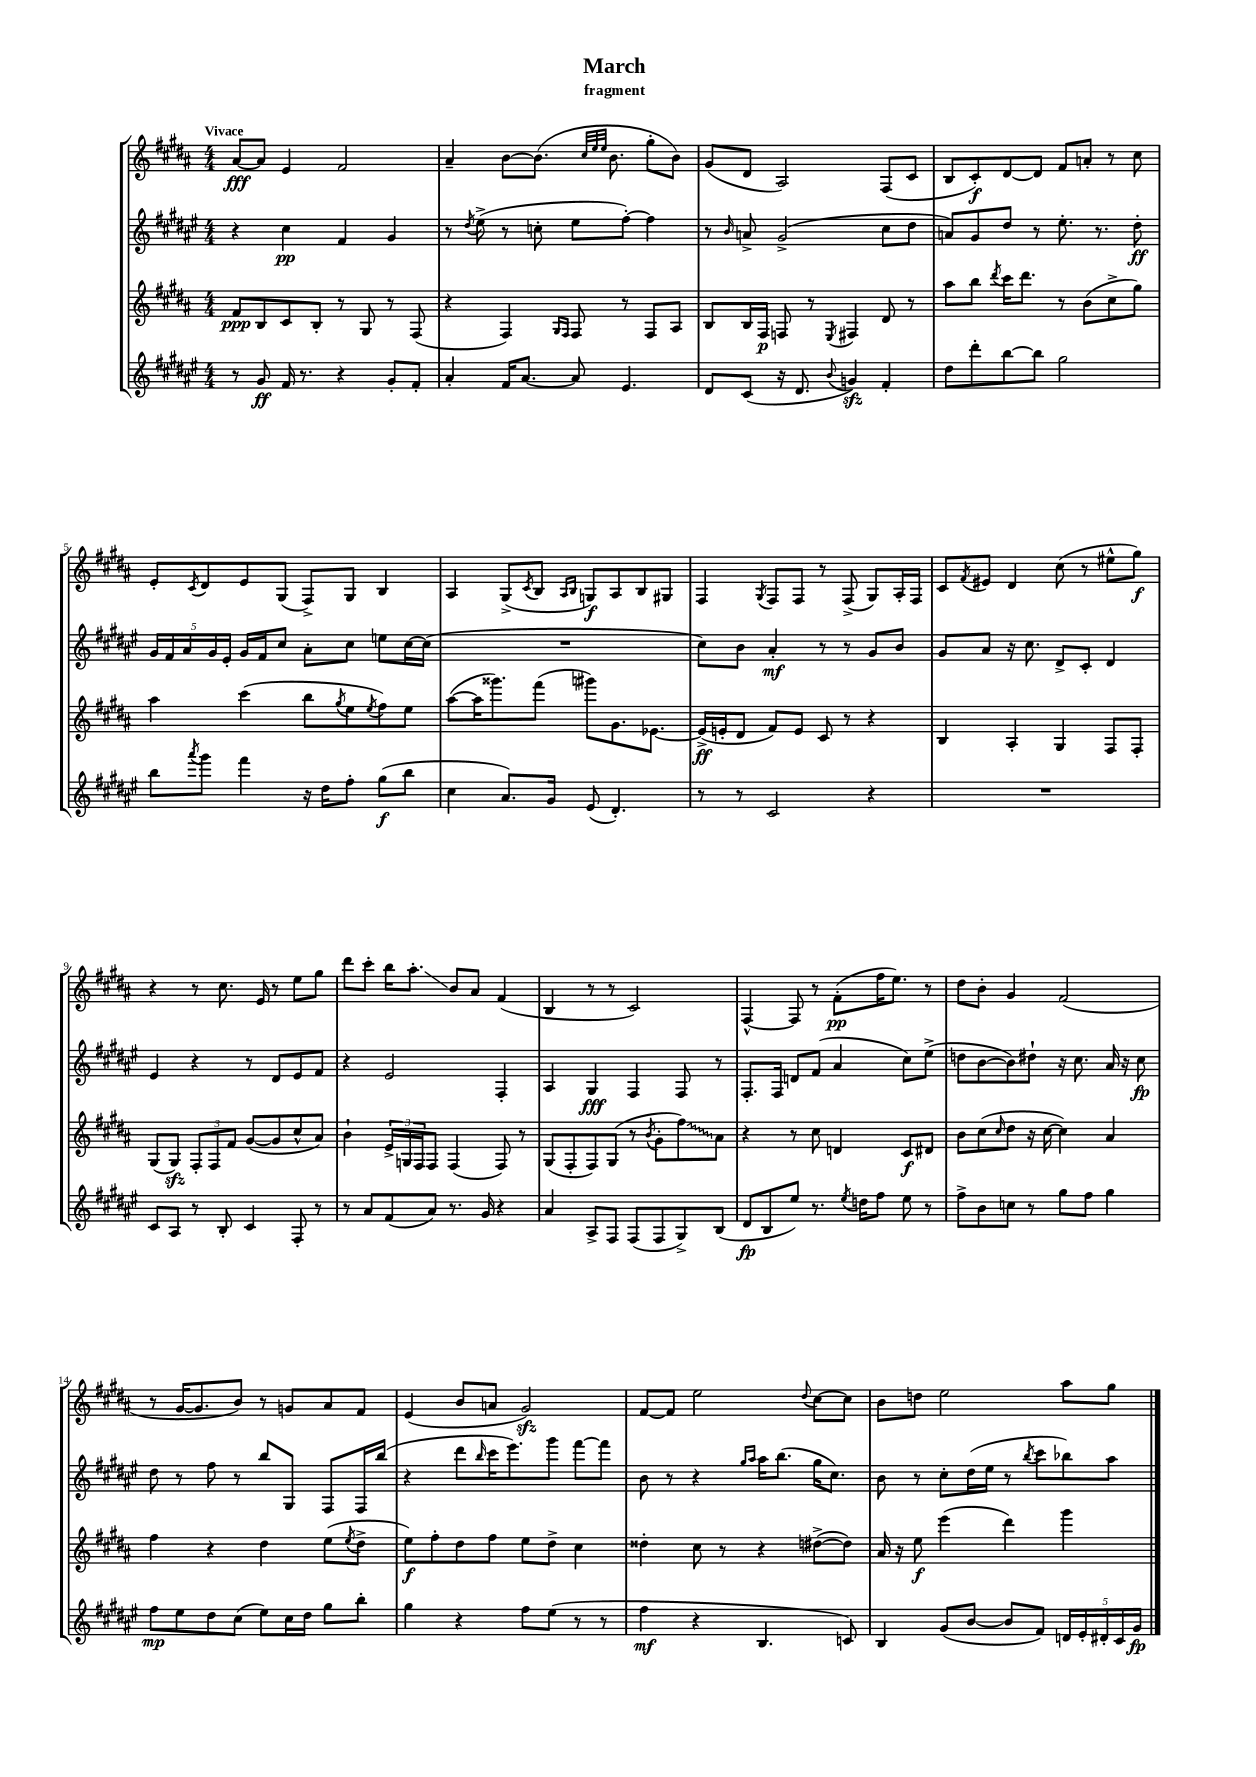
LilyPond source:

\header { title = "March" subtitle = "fragment" }
<<
\new StaffGroup <<
\new Staff = "s0" {
    \clef treble \key b \major \numericTimeSignature \time 4/4 \tempo "Vivace"
    ais'8~\fff ais'8 e'4 fis'2 |
    ais'4-- b'8~ b'8.( \grace { cis''32 e''32 e''32 } b'8. gis''8-. b'8) |
    gis'8( dis'8 ais2) fis8( cis'8 |
    b8 cis'8-.\f) dis'8~ dis'8 fis'8 a'8-. r8 cis''8 |
    e'8-. \acciaccatura { cis'8 } dis'8 e'8 gis8( fis8->) gis8 b4 |
    ais4 gis8->( \acciaccatura { cis'8 } b8 \grace { ais16 b16 } g8\f) ais8 b8 gis8 |
    fis4 \acciaccatura { gis8 } fis8 fis8 r8 fis8->( gis8) ais16-. fis16 |
    cis'8 \acciaccatura { fis'8 } eis'8 dis'4 cis''8( r8 eis''8-^ gis''8\f) |
    r4 r8 cis''8. e'16 r8 e''8 gis''8 |
    dis'''8 cis'''8-. b''16 ais''8.-.\glissando b'8 ais'8 fis'4( |
    b4 r8 r8 cis'2) |
    fis4~-^ fis8 r8 fis'8-.\pp( fis''16 e''8.) r8 |
    dis''8 b'8-. gis'4 fis'2( |
    r8 gis'16~ gis'8. b'8) r8 g'8 ais'8 fis'8 |
    e'4( b'8 a'8 gis'2\sfz) |
    fis'8~ fis'8 e''2 \appoggiatura { dis''8 } cis''8~ cis''8 |
    b'8 d''8 e''2 ais''8 gis''8 \bar "|." |
}
\new Staff = "s1" {
    \clef treble \key fis \major \numericTimeSignature \time 4/4
    r4 cis''4\pp fis'4 gis'4 |
    r8 \acciaccatura { dis''8 } eis''8->( r8 c''8-. eis''8 fis''8~-.) fis''4 |
    r8 \grace { b'16 } a'8-> gis'2->( cis''8 dis''8 |
    a'8) gis'8 dis''8 r8 eis''8.-. r8. dis''8-.\ff |
    \tuplet 5/4 { gis'16 fis'16 ais'16 gis'16 eis'16-. } gis'16 fis'16 cis''8 ais'8-. cis''8 e''8 cis''16~ cis''16( |
    R1 |
    cis''8) b'8 ais'4-.\mf r8 r8 gis'8 b'8 |
    gis'8 ais'8 r16 cis''8. dis'8-> cis'8-. dis'4 |
    eis'4 r4 r8 dis'8 eis'8 fis'8 |
    r4 eis'2 fis4-. |
    ais4 gis4\fff fis4 fis8 r8 |
    fis8.-. fis16 d'8 fis'8( ais'4 cis''8) eis''8->( |
    d''8 b'8~ b'8) dis''8-! r16 cis''8. ais'16 r16 cis''8\fp |
    dis''8 r8 fis''8 r8 b''8 gis8 fis8 fis16 b''16( |
    r4 dis'''8 \grace { b''16 } cis'''16 eis'''8.) gis'''8 fis'''8~ fis'''8 |
    b'8 r8 r4 \grace { gis''16 ais''16 } ais''16 b''8.( gis''16 cis''8.) |
    b'8 r8 cis''8-. dis''16( eis''16 r8 \acciaccatura { b''8 } cis'''8 bes''8) ais''8 \bar "|." |
}
\new Staff = "s2" {
    \clef treble \key b \major \numericTimeSignature \time 4/4
    fis'8\ppp b8 cis'8 b8-. r8 gis8 r8 fis8( |
    r4 fis4) \grace { gis16 fis16 } fis8 r8 fis8 ais8 |
    b8 b16 fis16\p f8 r8 \acciaccatura { e8 } fis4 dis'8 r8 |
    ais''8 b''8 \acciaccatura { dis'''8 } cis'''16 dis'''8. r8 b'8( cis''8-> gis''8) |
    ais''4 cis'''4( b''8 \acciaccatura { gis''8 } e''8 \acciaccatura { e''8 } fis''8) e''8 |
    ais''8~( ais''16 gisis'''8.) fis'''8( gis'''8) gis'8. ees'8.~ |
    ees'16->\ff( e'16-. dis'8 fis'8) e'8 cis'8 r8 r4 |
    b4 ais4-. gis4 fis8 fis8-. |
    gis8( gis8\sfz) \tuplet 3/2 { fis8-. fis8 fis'8 } gis'8~( gis'8 cis''8-^ ais'8) |
    b'4-! \tuplet 3/2 { e'16-> g16 fis16 } fis8 fis4( fis8) r8 |
    gis8( fis8-. fis8) gis8( r8 \acciaccatura { b'8 } gis'8-. \once \override Glissando.style = #'zigzag fis''8\glissando) ais'8 |
    r4 r8 cis''8 d'4 cis'8\f dis'8 |
    b'8 cis''8( \grace { cis''16 } dis''8 r16 cis''16~ cis''4) ais'4 |
    fis''4 r4 dis''4 e''8( \acciaccatura { e''8 } dis''8-> |
    e''8\f) fis''8-. dis''8 fis''8 e''8 dis''8-> cis''4 |
    disis''4-. cis''8 r8 r4 dis''8~->( dis''8) |
    ais'16 r16 e''8\f e'''4( dis'''4) gis'''4 \bar "|." |
}
\new Staff = "s3" {
    \clef treble \key fis \major \numericTimeSignature \time 4/4
    r8 gis'8\ff fis'16 r8. r4 gis'8-. fis'8-. |
    ais'4-. fis'16 ais'8.~ ais'8 eis'4. |
    dis'8 cis'8( r16 dis'8. \appoggiatura { b'8 } g'4\sfz) fis'4-. |
    dis''8 dis'''8-. b''8~ b''8 gis''2 |
    b''8 \acciaccatura { ais'''8 } gis'''8 fis'''4 r16 dis''16 fis''8-. gis''8\f( b''8 |
    cis''4 ais'8.) gis'16 eis'8( dis'4.-.) |
    r8 r8 cis'2 r4 |
    R1 |
    cis'8 ais8 r8 b8-. cis'4 fis8-. r8 |
    r8 ais'8 fis'8( ais'8) r8. gis'16 r4 |
    ais'4 ais8-> fis8 fis8( fis8 gis8->) b8( |
    dis'8\fp b8 eis''8) r8. \acciaccatura { eis''8 } d''16 fis''8 eis''8 r8 |
    fis''8-> b'8 c''8 r8 gis''8 fis''8 gis''4 |
    fis''8\mp eis''8 dis''8 cis''8( eis''8) cis''16 dis''16 gis''8 b''8-. |
    gis''4 r4 fis''8 eis''8( r8 r8 |
    fis''4\mf r4 b4. c'8) |
    b4 gis'8( b'8~ b'8 fis'8) \tuplet 5/4 { d'16 eis'16-. dis'16-. cis'16 gis'16\fp } \bar "|." |
}
>>
>>
